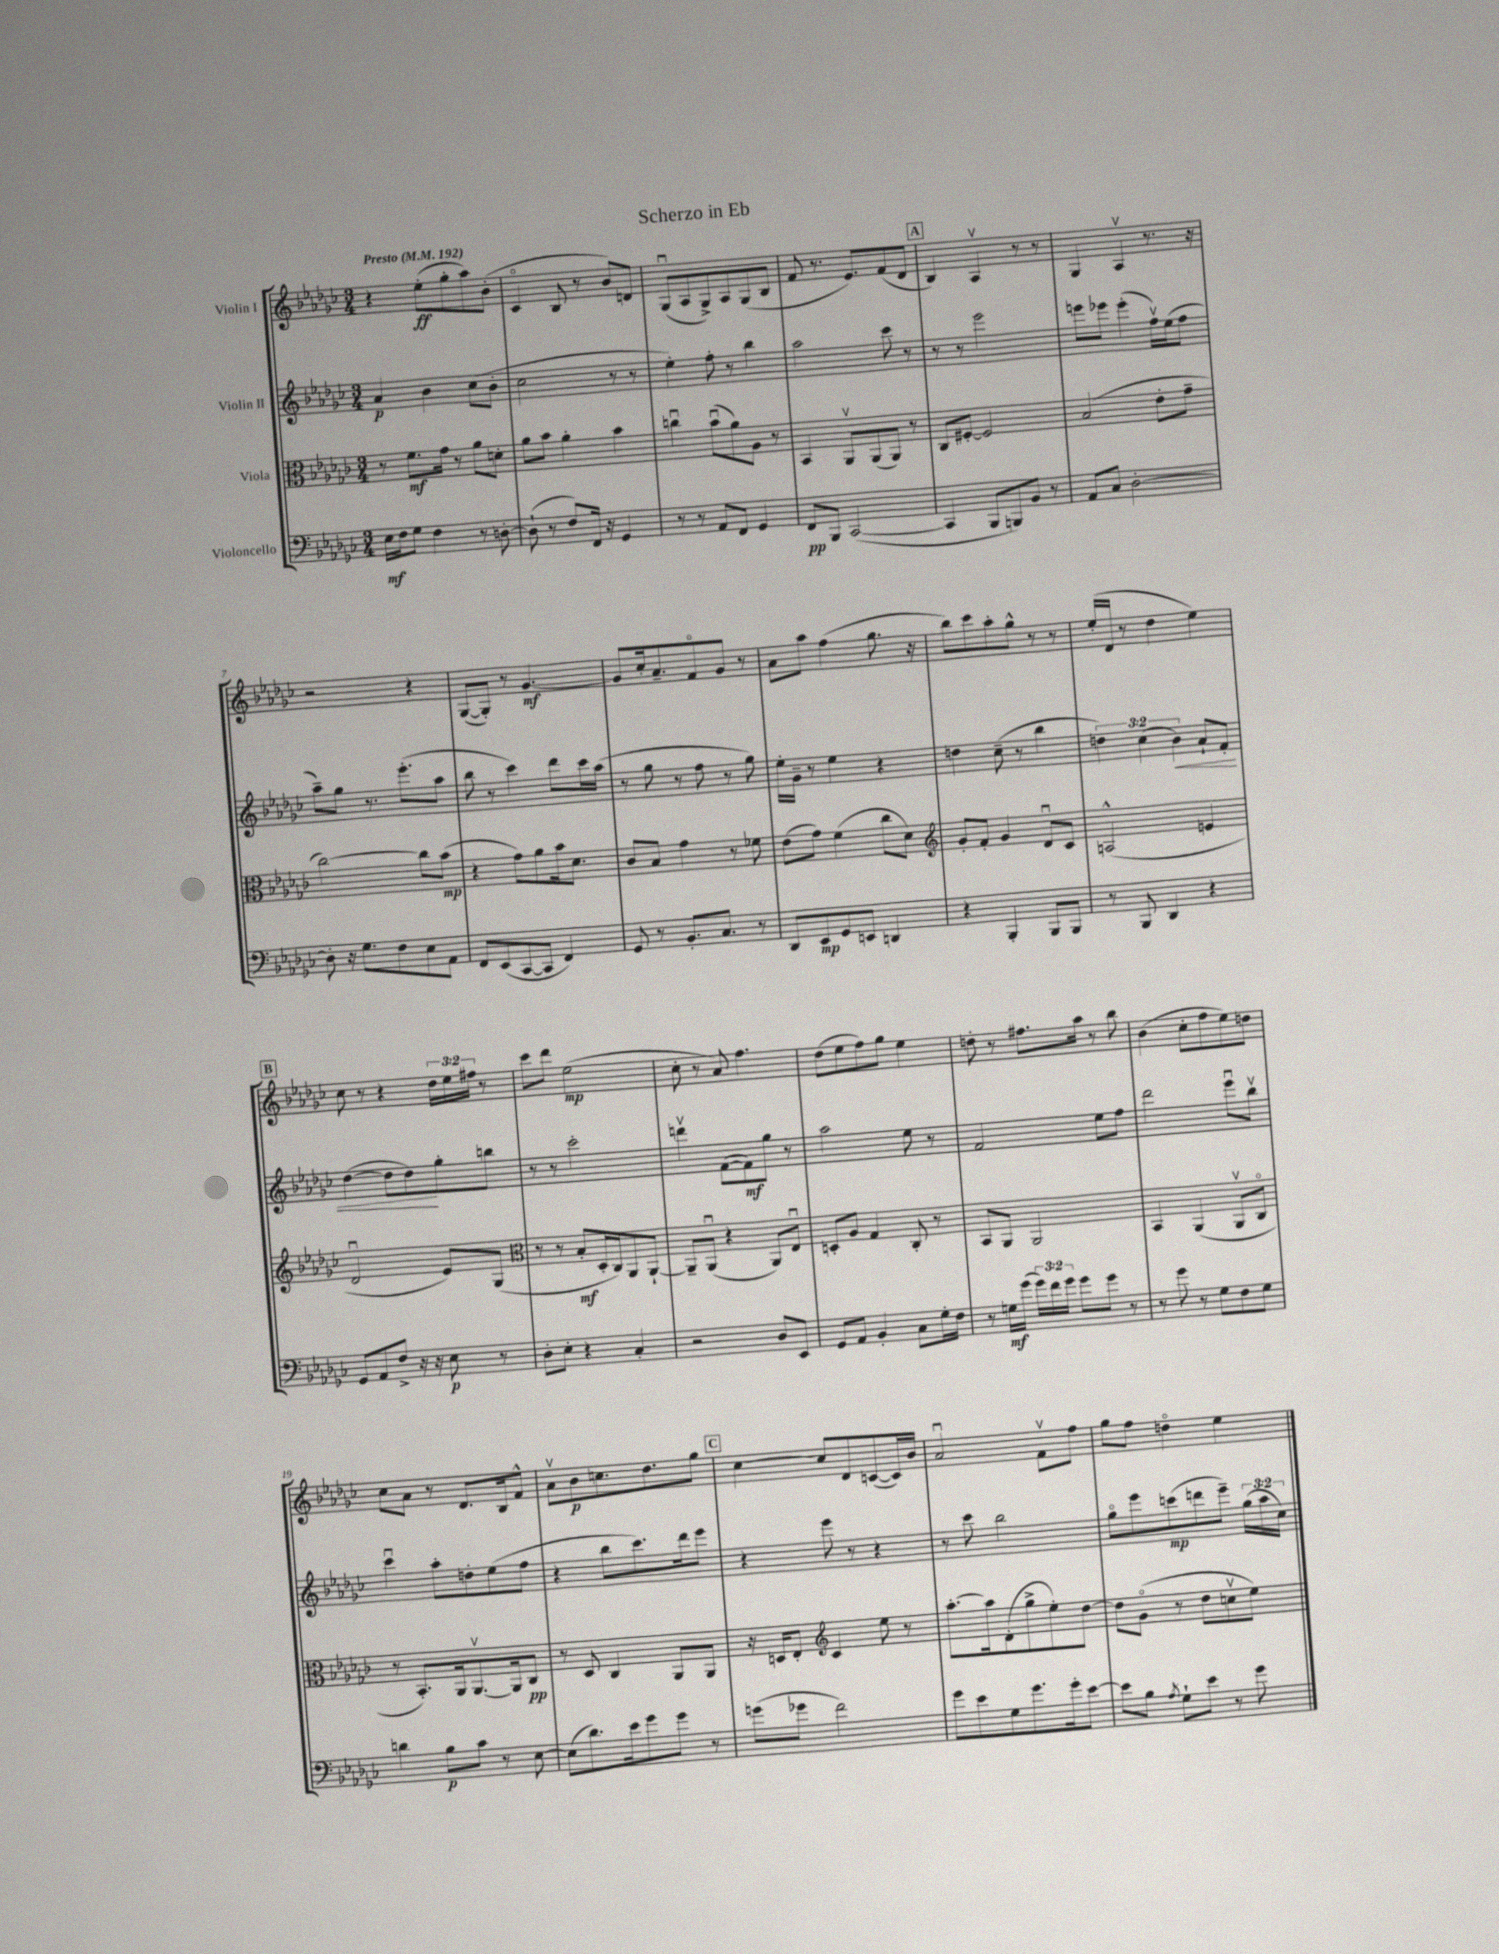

**kern	**dynam	**kern	**dynam	**kern	**dynam	**kern	**dynam
*part4	*part4	*part3	*part3	*part2	*part2	*part1	*part1
*staff4	*staff4	*staff3	*staff3	*staff2	*staff2	*staff1	*staff1
*I"Violoncello	*	*I"Viola	*	*I"Violin II	*	*I"Violin I	*
*clefF4	*	*clefC3	*	*clefG2	*	*clefG2	*
*k[b-e-a-d-g-c-]	*	*k[b-e-a-d-g-c-]	*	*k[b-e-a-d-g-c-]	*	*k[b-e-a-d-g-c-]	*
*M3/4	*	*M3/4	*	*M3/4	*	*M3/4	*
*MM192	*	*MM192	*	*MM192	*	*MM192	*
=1	=1	=1	=1	=1	=1	=1	=1
!	!	!	!	!	!	!LO:TX:a:B:t=Presto	!
16E-\LL	mf	8r	.	4a-/	p	4r	.
16F\J	.	.	.	.	.	.	.
8G-\J	.	8.f\L	mf	.	.	.	.
4F\	.	.	.	4b-\	.	(8ee-'\L	ff
.	.	16g-\Jk	.	.	.	.	.
.	.	8r	.	.	.	8gg-'\	.
8r	.	8a-\L	.	(8cc-\L	.	8aa-\)	.
[8Dn'\	.	8dn'\J	.	8b-'\J	.	(8b-'\J	.
=2	=2	=2	=2	=2	=2	=2	=2
(8D`\]	.	8a-\L	.	2cc-\	.	4c-/	.
8r	.	8b-\J	.	.	.	.	.
8F/L)	.	4a-'\	.	.	.	8B-/	.
16FF/Jk	.	.	.	.	.	8r	.
16r	.	.	.	.	.	.	.
4GG-/	.	4b-\	.	8r	.	8b-/L)	.
.	.	.	.	8r	.	8dn/J	.
=3	=3	=3	=3	=3	=3	=3	=3
8r	.	4ccnu\	.	4ee-'\)	.	(8G-u/L	.
8r	.	.	.	.	.	8A-/	.
8AA-/L	.	(8b-u\L	.	8ff'\	.	8G-^/)	.
8FF/J	.	8a-\)	.	8r	.	8A-/	.
4GG-/	.	8A-\J	.	4bb-\	.	(8G-/	.
.	.	8r	.	.	.	8B-/J	.
=4	=4	=4	=4	=4	=4	=4	=4
8FF/L	pp	4BB-/	.	2aa-\	.	8f/	.
8BBB-/J	.	.	.	.	.	8.r	.
([2CC-/	.	8AA-v/L	.	.	.	.	.
.	.	.	.	.	.	8.e-/L)	.
.	.	(8AA-/	.	.	.	.	.
.	.	8AA-/J)	.	8ccc-\	.	(8f/	.
.	.	8r	.	8r	.	8d-/J	.
!!LO:REH:place=s1:t=A
=5	=5	=5	=5	=5	=5	=5	=5
4CC-/]	.	8C-/L	.	8r	.	4B-/)	.
.	.	[8F#X'/J	.	8r	.	.	.
8BBB-/L	.	2F#/]	.	2eee-\	.	4A-v/	.
8BBBn/)	.	.	.	.	.	.	.
8BB-/J	.	.	.	.	.	8r	.
8r	.	.	.	.	.	8r	.
=6	=6	=6	=6	=6	=6	=6	=6
8AA-/L	.	(2B-/	.	8eeen\L	.	4G-/	.
8C-/J	.	.	.	8eee-X\J	.	.	.
[2D-'\	.	.	.	(4eee-'\	.	4A-v/	.
.	.	8e-'\L	.	16ffv\LL)	.	8.r	.
.	.	.	.	(16ee-\J	.	.	.
.	.	8g-~\J	.	8ff\J	.	.	.
.	.	.	.	.	.	16r	.
!!LO:LB:g=z
=7	=7	=7	=7	=7	=7	=7	=7
8D-'\]	.	[2cc-\)	.	8aa-~\L)	.	2r	.
16r	.	.	.	8gg-\J	.	.	.
8.G-\L	.	.	.	.	.	.	.
.	.	.	.	8.r	.	.	.
8F\	.	.	.	.	.	.	.
.	.	.	.	(8.eee-'\L	.	.	.
8E-\	.	8cc-\L]	.	.	.	4r	.
8AA-\J	.	(8b-\J	mp	8aa-\J	.	.	.
=8	=8	=8	=8	=8	=8	=8	=8
8FF/L	.	4r	.	8bb-\	.	([8G-/L	.
(8EE-/	.	.	.	8r	.	8G-'/J])	.
[8CC-/	.	8g-\L)	.	4ccc-\)	.	8r	.
8CC-/J]	.	8a-\	.	.	.	[4.g-/	mf
4FF/)	.	16b-\k	.	8ddd-\L	.	.	.
.	.	8.d-\J	.	.	.	.	.
.	.	.	.	16ccc-\L	.	.	.
.	.	.	.	(16aa-\JJ	.	.	.
=9	=9	=9	=9	=9	=9	=9	=9
8GG-/	.	8c-/L	.	8r	.	8g-/L]	.
8r	.	8B-/J	.	8gg-\	.	16cc-'/k	.
.	.	.	.	.	.	8.a-~/	.
8.BB-'/L	.	4g-\	.	8r	.	.	.
.	.	.	.	8ff\	.	8f/	.
8.C-/J	.	.	.	.	.	.	.
.	.	8r	.	8r	.	8g-/J	.
8r	.	8f-X\	.	8gg-\)	.	8r	.
=10	=10	=10	=10	=10	=10	=10	=10
8DD-/L	.	(8e-\L	.	16ee-'\LL	.	8a-\L	.
.	.	.	.	16g-~\JJ	.	.	.
8EE-/	mp	8g-\J)	.	8r	.	8aa-\J	.
8GG-/	.	(4f\	.	4ee-\	.	(4ff\	.
8EEn/J	.	.	.	.	.	.	.
4DDn/	.	8cc-\L	.	4r	.	8.gg-\	.
.	.	8d-\J)	.	.	.	.	.
.	.	.	.	.	.	16r	.
=11	=11	=11	=11	=11	=11	=11	=11
*	*	*clefG2	*	*	*	*	*
4r	.	8g-'/L	.	4ddn\	.	8bb-\L)	.
.	.	8f'/J	.	.	.	8ccc-\	.
4BBB-'/	.	4g-/	.	(8cc-~\	.	8aa-'\	.
.	.	.	.	8r	.	8gg-^^\J	.
8BBB-/L	.	8d-u/L	.	4bb-\	.	8r	.
8BBB-/J	.	8c-/J	.	.	.	8r	.
=12	=12	=12	=12	=12	=12	=12	=12
8r	.	(2An^^/	.	6ddn\)	.	(16ee-'/LL	.
.	.	.	.	.	.	16d-/JJ	.
8BBB-/	.	.	.	.	.	8r	.
.	.	.	.	(6cc-\	.	.	.
4DD-/	.	.	.	.	.	4dd-\	.
!	!	!	!	!	!LO:HP:b	!	!
.	.	.	.	6b-\)	<	.	.
4r	.	4en/	.	8a-`/L	.	4ee-\)	.
.	.	.	.	8f'/J	.	.	.
!!LO:LB:g=z
!!LO:REH:place=s1:t=B
=13	=13	=13	=13	=13	=13	=13	=13
8GG-/L	.	2d-u/	.	([4dd-\	.	8cc-\	.
8AA-/	.	.	.	.	.	8r	.
8F^/J	.	.	.	8dd-\L]	.	4r	.
16r	.	.	.	8dd-\)	.	.	.
16r	.	.	.	.	.	.	.
8E-\	p	8e-/L)	.	8gg-'\	[	24dd-\LL	.
.	.	.	.	.	.	24ee-\	.
.	.	.	.	.	.	24ff#X\JJ	.
8r	.	(8G-/J	.	8bbn\J	.	8r	.
=14	=14	=14	=14	=14	=14	=14	=14
*	*	*clefC3	*	*	*	*	*
8D-'\L	.	8r	.	8r	.	8ccc-\L	.
8E-'\J	.	8r	.	8r	.	8ddd-\J	.
4r	.	8B-'/L	mf	2ccc-'\	.	(2ee-\	mp
.	.	16D-'/L	.	.	.	.	.
.	.	16C-/J)	.	.	.	.	.
4C-'/	.	8AA-/	.	.	.	.	.
.	.	[8AA-`/J	.	.	.	.	.
=15	=15	=15	=15	=15	=15	=15	=15
2r	.	8AA-~/L]	.	4dddnv\	.	8cc-'\	.
.	.	(8AA-u/J	.	.	.	8r	.
.	.	4r	.	([8f\L	.	8a-/)	.
.	.	.	.	8f\])	mf	4.ff\	.
8D-/L	.	8AA-/L)	.	8gg-\J	.	.	.
8EE-/J	.	8E-u/J	.	8r	.	.	.
=16	=16	=16	=16	=16	=16	=16	=16
8GG-/L	.	8Dn'/L	.	2aa-\	.	(8dd-\L	.
8AA-/J	.	8A-/J	.	.	.	8ee-\	.
4BB-'/	.	4G-/	.	.	.	8ff\)	.
.	.	.	.	.	.	8gg-\J	.
8C-\L	.	8C-'/	.	8ee-\	.	4ee-\	.
16G-'\L	.	8r	.	8r	.	.	.
16F\JJ	.	.	.	.	.	.	.
=17	=17	=17	=17	=17	=17	=17	=17
8r	.	8BB-/L	.	2f/	.	8ddn'\	.
16Gn\LL	mf	8AA-/J	.	.	.	8r	.
(16g-\JJ	.	.	.	.	.	.	.
24g-\LL)	.	2AA-/	.	.	.	8.ff#X\L	.
24f\	.	.	.	.	.	.	.
24g-\JJ	.	.	.	.	.	.	.
8g-\L	.	.	.	.	.	.	.
.	.	.	.	.	.	16aa-\Jk	.
8g-\J	.	.	.	8ee-\L	.	8r	.
8r	.	.	.	8ff\J	.	8bb-\	.
=18	=18	=18	=18	=18	=18	=18	=18
8r	.	4BB-/	.	2ddd-\	.	(4b-\	.
8g-\	.	.	.	.	.	.	.
8r	.	(4AA-/	.	.	.	8cc-'\L	.
8G-\L	.	.	.	.	.	8ff\	.
8F\	.	8AA-v/L	.	8eee-u\L	.	8ee-\)	.
8G-\J	.	8C-/J	.	8bb-v\J	.	8ddn\J	.
!!LO:LB:g=z
=19	=19	=19	=19	=19	=19	=19	=19
4dn\	.	8r	.	4ccc-u\	.	8cc-\L	.
.	.	8.BB-'/L)	.	.	.	8a-\J	.
8B-\L	p	.	.	8aa-'\L	.	8r	.
.	.	16AA-/k	.	.	.	.	.
8c-\J	.	[8.AA-v/	.	8ddn'\	.	8.d-/L	.
8r	.	.	.	(8ee-\	.	.	.
.	.	16AA-/k]	.	.	.	16B-/k	.
[8E-\	.	8C-/J	pp	8ff\J	.	8f^^/J	.
=20	=20	=20	=20	=20	=20	=20	=20
(8E-\L]	.	8r	.	4r	.	8a-v\L	.
8.d-\)	.	8D-/	.	.	.	8b-\	p
.	.	4C-/	.	8bb-\L	.	8.ccn\	.
16e-\k	.	.	.	.	.	.	.
8g-\	.	.	.	8.ccc-\)	.	.	.
.	.	.	.	.	.	8.dd-\	.
8g-\J	.	8AA-/L	.	.	.	.	.
.	.	.	.	16ddd-\k	.	.	.
8r	.	8AA-/J	.	8eee-\J	.	8gg-\J	.
!!LO:REH:place=s1:t=C
=21	=21	=21	=21	=21	=21	=21	=21
(8gn\L	.	16r	.	4r	.	[4cc-\	.
.	.	16Dn/KL	.	.	.	.	.
8g-X\J	.	8E-'/J	.	.	.	.	.
*	*	*clefG2	*	*	*	*	*
2f\)	.	4c-/	.	8eee-\	.	8cc-/L]	.
.	.	.	.	8r	.	8d-/	.
.	.	8ee-\	.	4r	.	([8cn/	.
.	.	8r	.	.	.	16c/L])	.
.	.	.	.	.	.	16b-/JJ	.
=22	=22	=22	=22	=22	=22	=22	=22
8g-\L	.	[8.aa-'\L	.	8r	.	2a-u/	.
8e-\	.	.	.	8ccc-\	.	.	.
.	.	16aa-\k]	.	.	.	.	.
8G-\	.	(8d-'\	.	2bb-\	.	.	.
8.g-\	.	8gg-^\	.	.	.	.	.
.	.	8ee-'\)	.	.	.	8fv\L	.
16g-'\k	.	.	.	.	.	.	.
[8e-\J	.	[8dd-\J	.	.	.	8ff\J	.
=23	=23	=23	=23	=23	=23	=23	=23
8e-\L]	.	8dd-\L]	.	8gg-\L	.	8gg-\L	.
8B-\J	.	(8g-\J	.	8eee-\	.	8ff\J	.
8qA-/	.	.	.	.	.	.	.
8G-`\L	.	8r	.	(8cccn\	mp	4ddn\	.
8e-\J	.	8dd-\L	.	8dddn\	.	.	.
8r	.	8ccnv\	.	8eee-~\J)	.	4ee-\	.
8g-\	.	8ee-\J)	.	(24gg-\LL	.	.	.
.	.	.	.	24aa-\	.	.	.
.	.	.	.	24cc-\JJ)	.	.	.
==	==	==	==	==	==	==	==
*-	*-	*-	*-	*-	*-	*-	*-
